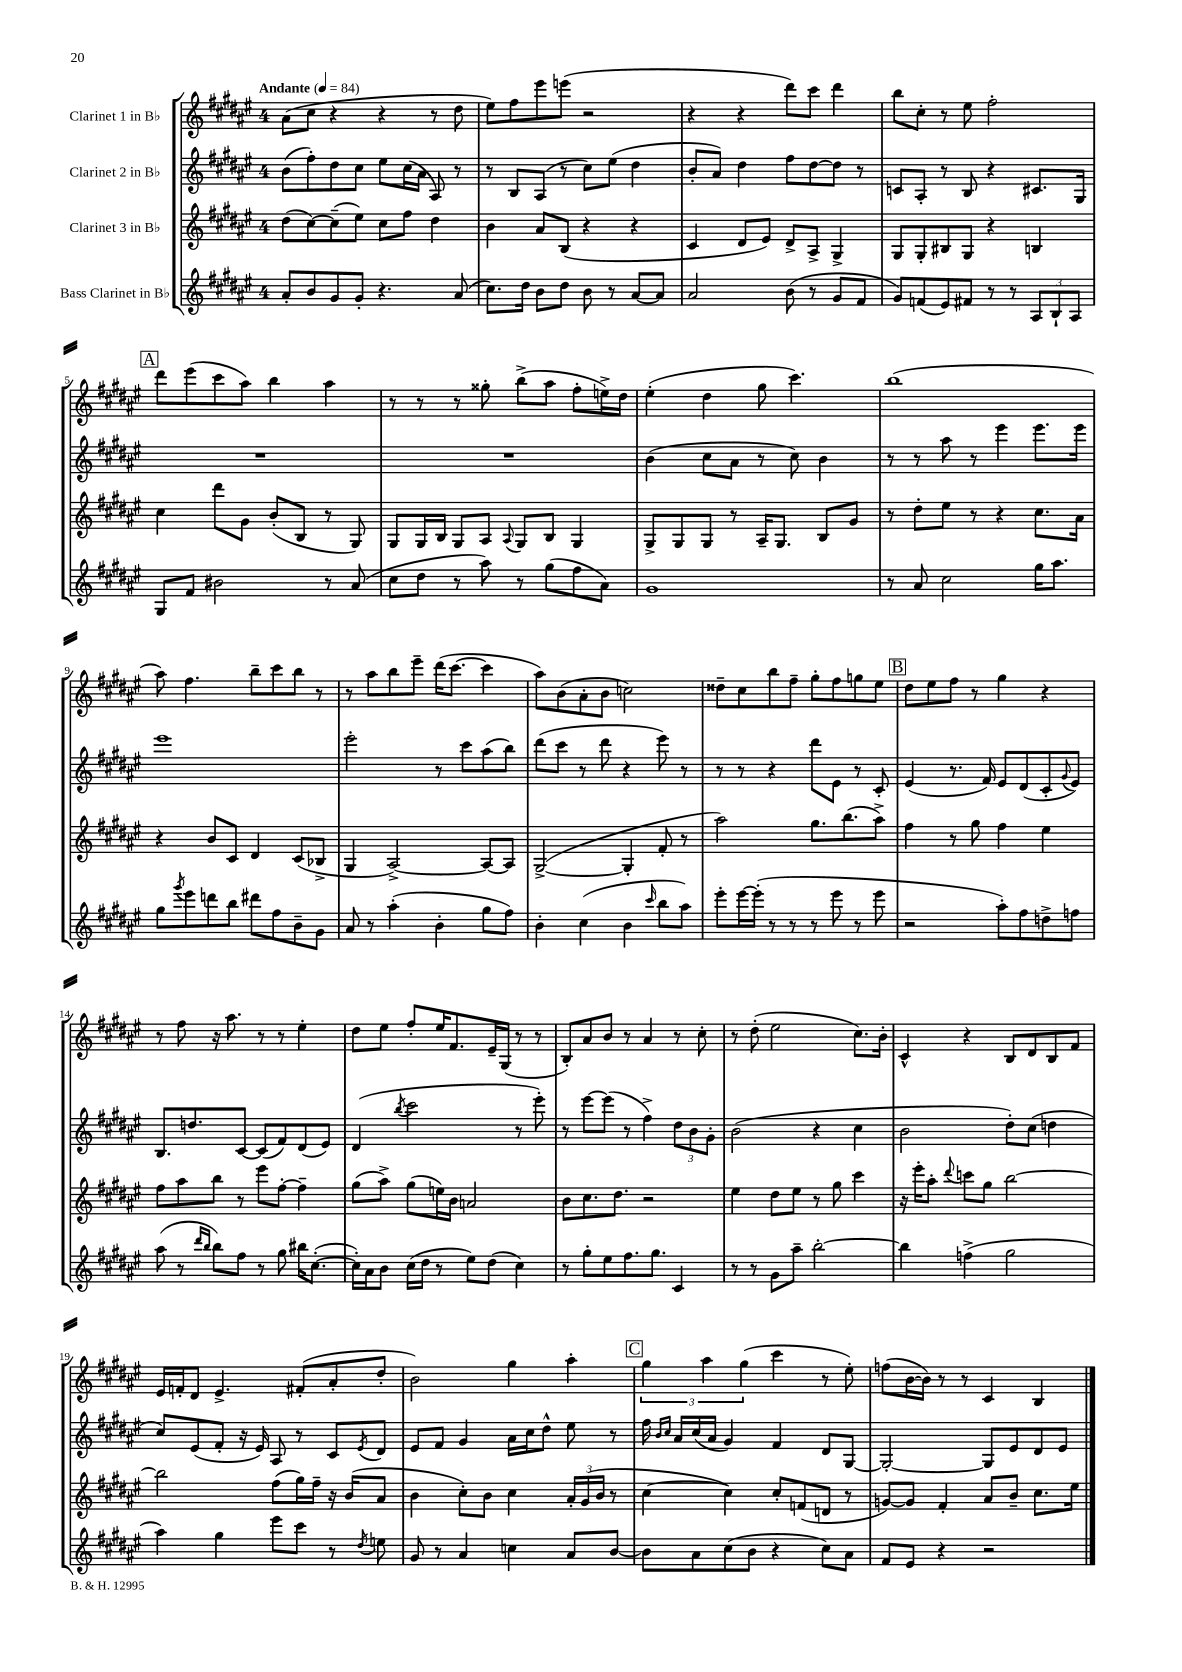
<<
\new StaffGroup <<
\new Staff = "s0" \with { instrumentName = "Clarinet 1 in Bb" } {
    \clef treble \key fis \major \once \override Staff.TimeSignature.style = #'single-digit \time 4/4 \tempo "Andante" 4 = 84
    ais'8( cis''8 r4 r4 r8 dis''8 |
    eis''8) fis''8 eis'''8 e'''8( r2 |
    r4 r4 dis'''8) cis'''8 dis'''4 |
    b''8 cis''8-. r8 eis''8 fis''2-. |
    \mark \markup { \box "A" } dis'''8 eis'''8( cis'''8 ais''8) b''4 ais''4 |
    r8 r8 r8 gisis''8-. b''8->( ais''8 fis''8-. e''16->) dis''16 |
    eis''4-.( dis''4 gis''8 cis'''4.) |
    b''1( |
    ais''8) fis''4. b''8-- cis'''8 b''8 r8 |
    r8 ais''8 b''8 eis'''8-- dis'''16( cis'''8.~ cis'''4 |
    ais''8) b'8( ais'8-. b'8 c''2) |
    disis''8-- cis''8 b''8 fis''8-- gis''8-. fis''8 g''8 eis''8 |
    \mark \markup { \box "B" } dis''8 eis''8 fis''8 r8 gis''4 r4 |
    r8 fis''8 r16 ais''8. r8 r8 eis''4-. |
    dis''8 eis''8 fis''8-. eis''16 fis'8. eis'16-- gis16( r8 r8 |
    b8-.) ais'8 b'8 r8 ais'4 r8 cis''8-. |
    r8 dis''8-.( eis''2 cis''8.) b'16-. |
    cis'4-^ r4 b8 dis'8 b8 fis'8 |
    eis'16 f'16-. dis'8 eis'4.-> fis'8-.( ais'8-. dis''8-. |
    b'2) gis''4 ais''4-. |
    \mark \markup { \box "C" } \tuplet 3/2 { gis''4 ais''4 gis''4( } cis'''4 r8 eis''8-.) |
    f''8( b'16~ b'16) r8 r8 cis'4 b4 \bar "|." |
}
\new Staff = "s1" \with { instrumentName = "Clarinet 2 in Bb" } {
    \clef treble \key fis \major \once \override Staff.TimeSignature.style = #'single-digit \time 4/4
    b'8( fis''8-.) dis''8 cis''8 eis''8 cis''16( ais'16 ais8) r8 |
    r8 b8 ais8( r8 cis''8) eis''8( dis''4 |
    b'8-. ais'8) dis''4 fis''8 dis''8~ dis''8 r8 |
    c'8 ais8-. r8 b8 r4 cis'8. gis16 |
    \mark \markup { \box "A" } R1 |
    R1 |
    b'4( cis''8 ais'8 r8 cis''8) b'4 |
    r8 r8 ais''8 r8 eis'''4 eis'''8. eis'''16 |
    eis'''1 |
    eis'''2-. r8 cis'''8 ais''8( b''8) |
    dis'''8( cis'''8 r8 dis'''8 r4 eis'''8) r8 |
    r8 r8 r4 dis'''8 eis'8 r8 cis'8-. |
    \mark \markup { \box "B" } eis'4( r8. fis'16) eis'8 dis'8( cis'8-. \appoggiatura { gis'8 } eis'8) |
    b8. d''8. cis'8~ cis'8( fis'8) dis'8( eis'8) |
    dis'4( \acciaccatura { b''8 } cis'''2 r8 eis'''8-.) |
    r8 eis'''8~ eis'''8( r8 fis''4->) \tuplet 3/2 { dis''8 b'8 gis'8-. } |
    b'2( r4 cis''4 |
    b'2 dis''8-.) cis''8( d''4 |
    cis''8) eis'8( fis'8-. r16 eis'16) ais8 r8 cis'8 \acciaccatura { eis'8 } dis'8 |
    eis'8 fis'8 gis'4 ais'16 cis''16 dis''8-^ eis''8 r8 |
    \mark \markup { \box "C" } fis''16 \grace { b'16 cis''16 } ais'16 cis''16( ais'16 gis'4) fis'4 dis'8 gis8~ |
    gis2~-. gis8 eis'8 dis'8 eis'8 \bar "|." |
}
\new Staff = "s2" \with { instrumentName = "Clarinet 3 in Bb" } {
    \clef treble \key fis \major \once \override Staff.TimeSignature.style = #'single-digit \time 4/4
    dis''8( cis''8~) cis''8--( eis''8) cis''8 fis''8 dis''4 |
    b'4 ais'8 b8( r4 r4 |
    cis'4 dis'8 eis'8) dis'8-> ais8-> gis4-> |
    gis8 gis8-. bis8 gis8 r4 b4 |
    \mark \markup { \box "A" } cis''4 dis'''8 gis'8 b'8-.( b8 r8 gis8) |
    gis8 gis16 b16 gis8 ais8 \appoggiatura { ais8 } gis8 b8 gis4 |
    gis8-> gis8 gis8 r8 ais16-- gis8. b8 gis'8 |
    r8 dis''8-. eis''8 r8 r4 cis''8. ais'16 |
    r4 b'8 cis'8 dis'4 cis'8( bes8-> |
    gis4 ais2~->) ais8~ ais8 |
    gis2~->( gis4-. fis'8-. r8 |
    ais''2) gis''8. b''8.( ais''8->) |
    \mark \markup { \box "B" } fis''4 r8 gis''8 fis''4 eis''4 |
    fis''8 ais''8 b''8 r8 eis'''8 fis''8~-. fis''4-- |
    gis''8( ais''8->) gis''8( e''16) b'16 a'2 |
    b'8 cis''8. dis''8. r2 |
    eis''4 dis''8 eis''8 r8 gis''8 cis'''4 |
    r16 eis'''16-. ais''8-. \appoggiatura { dis'''8 } c'''8 gis''8 b''2~ |
    b''2 fis''8( gis''16) fis''16-- r16 b'16( ais'8 |
    b'4 cis''8-.) b'8 cis''4 \tuplet 3/2 { ais'16-. gis'16( b'16 } r8 |
    \mark \markup { \box "C" } cis''4~ cis''4) cis''8-. f'8( d'8 r8 |
    g'8~) g'8 fis'4-. ais'8 b'8-- cis''8. eis''16 \bar "|." |
}
\new Staff = "s3" \with { instrumentName = "Bass Clarinet in Bb" } {
    \clef treble \key fis \major \once \override Staff.TimeSignature.style = #'single-digit \time 4/4
    ais'8-. b'8 gis'8 gis'8-. r4. ais'8( |
    cis''8.) dis''16 b'8 dis''8 b'8 r8 ais'8~ ais'8 |
    ais'2 b'8( r8 gis'8 fis'8 |
    gis'8) f'8( eis'8) fis'8 r8 r8 \tuplet 3/2 { ais8 b8-! ais8 } |
    \mark \markup { \box "A" } gis8 fis'8 bis'2 r8 ais'8( |
    cis''8 dis''8 r8 ais''8) r8 gis''8( fis''8 ais'8) |
    gis'1 |
    r8 ais'8 cis''2 gis''16 ais''8. |
    gis''8 \acciaccatura { gis'''8 } eis'''8 d'''8 b''8 dis'''8 fis''8 b'8-- gis'8 |
    ais'8 r8 ais''4-.( b'4-. gis''8 fis''8) |
    b'4-. cis''4( b'4 \grace { cis'''16 } b''8 ais''8) |
    eis'''8-. eis'''16~ eis'''16-.( r8 r8 r8 eis'''8 r8 eis'''8 |
    \mark \markup { \box "B" } r2 ais''8-.) fis''8 d''8-> f''8 |
    ais''8( r8 \grace { dis'''16 b''16 } b''8) fis''8 r8 gis''8 bis''16 cis''8.~-.( |
    cis''16-.) ais'16 b'8 cis''16( dis''16 r8 eis''8) dis''8( cis''4) |
    r8 gis''8-. eis''8 fis''8. gis''8. cis'4 |
    r8 r8 gis'8 ais''8-- b''2~-. |
    b''4 f''4->( gis''2 |
    ais''4) gis''4 eis'''8 cis'''8 r8 \acciaccatura { dis''8 } e''8 |
    gis'8 r8 ais'4 c''4 ais'8 b'8~ |
    \mark \markup { \box "C" } b'8 ais'8 cis''8( b'8 r4 cis''8) ais'8 |
    fis'8 eis'8 r4 r2 \bar "|." |
}
>>
>>
